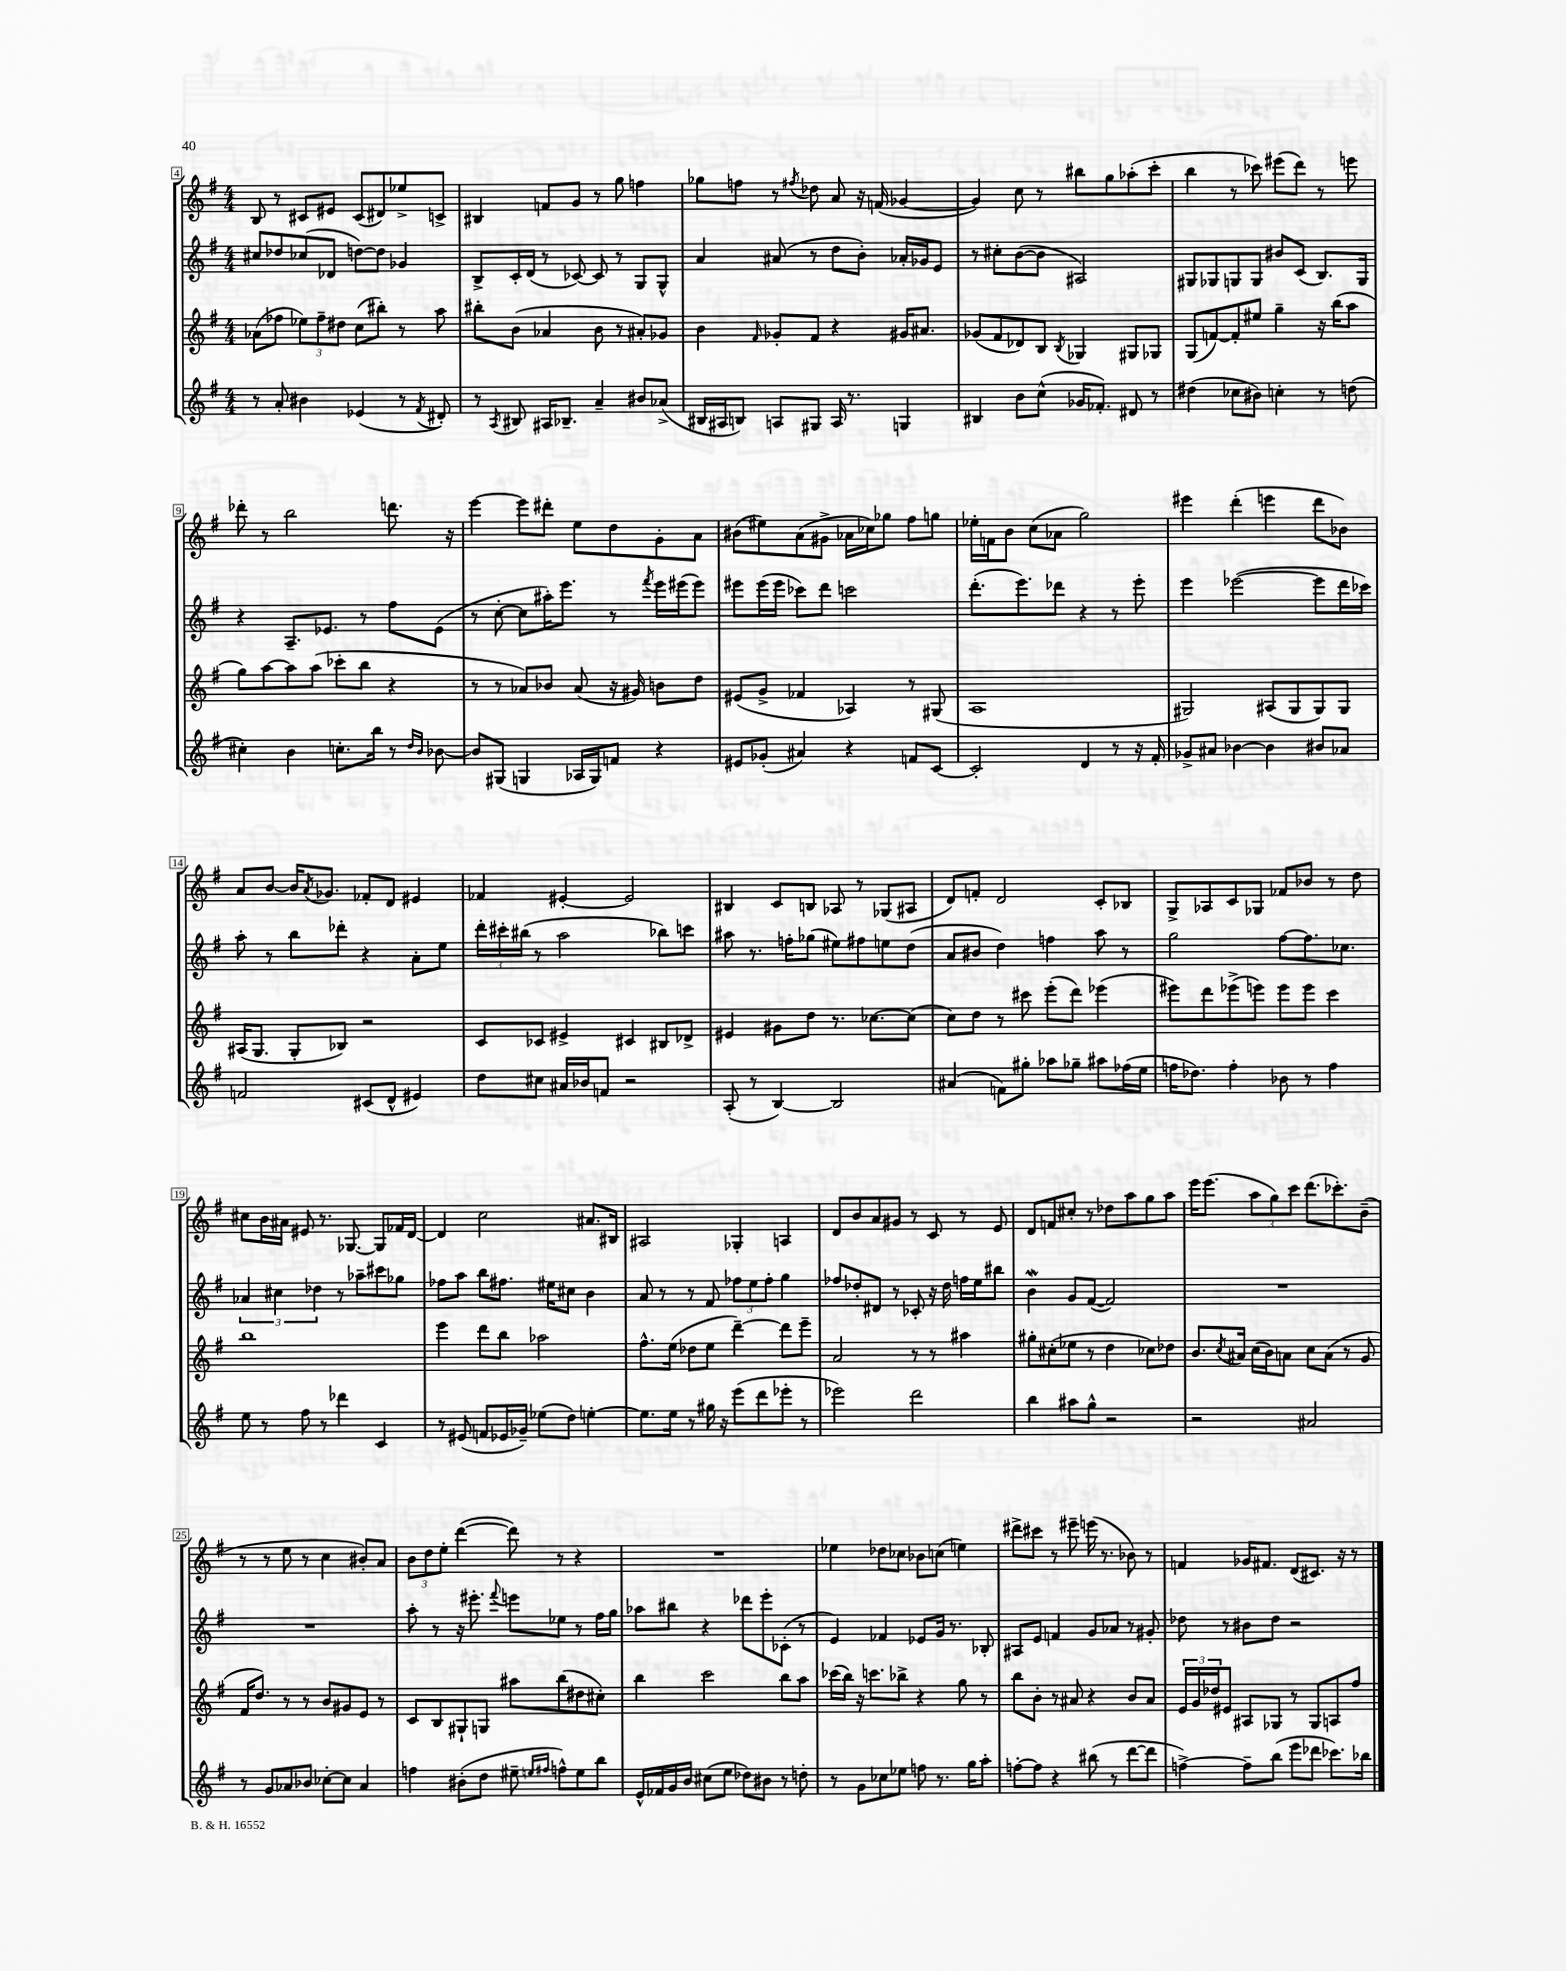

**kern	**kern	**kern	**kern
*staff4	*staff3	*staff2	*staff1
*clefG2	*clefG2	*clefG2	*clefG2
*k[f#]	*k[f#]	*k[f#]	*k[f#]
*M4/4	*M4/4	*M4/4	*M4/4
8r	(8a-	8cc#	8B
8a'	8ff-	8dd-	8r
4b#	12ee-)	(8cc-	8c#
.	12ff-~	.	.
.	.	8d-	8e#
.	12dd#	.	.
(4e-	(8cc	[8dd)	(8c#
.	8bb#')	8dd]	8d#)
8r	8r	4g-	8ee-^
8qf#	.	.	.
8d#')	8aa	.	8c^
=	=	=	=
8r	8bb#'	8B^	4B#
8qA	.	.	.
8B#	(8b	16c'	.
.	.	(16d	.
16A#	4a-	8r	8f
8.B-~	.	.	.
.	.	[8c-)	8g
4a~	8b	8c-]	8r
.	8r	8r	8gg
8b#	8a#')	8G	4ff
(8a-^	8g-	8G^^	.
=	=	=	=
16B#	4b	4a	8gg-
16A#	.	.	.
8B)	.	.	8ff
.	16qqf#	.	.
8A	8g-'	(8a#	8r
.	.	.	8qff#
8G#	8f#	8r	8dd-
16A	4r	8dd	8a
8.r	.	.	.
.	.	8b')	16r
.	.	.	(16f
4G	16g#	16a-'	[4g-
.	8.a#	16g-	.
.	.	8e	.
=	=	=	=
4B#	(8g-	8r	4g-])
.	8f#	8cc#'	.
8b	8d-)	([8b	8cc
(8cc^^	8B	8b]	8r
.	8qB	.	.
16g-	4G-	2A#)	8bb#
8.f-')	.	.	.
.	.	.	8gg
8d#	8G#	.	(8aa-'
8r	8G-	.	8ccc'
=	=	=	=
(4dd#	(8G	8G#	4bb
.	[8f)	8G-	.
8cc-	8f']	8G	8r
8b#)	8ee#	8G	8ccc-)
4cc'	4gg~	8b#	(8eee#
.	.	(8c	8ddd)
8r	16r	8.B)	8r
.	(16bb	.	.
(8dd	8aa	.	8eee
.	.	16G	.
=	=	=	=
4cc#')	8gg)	4r	8ddd-'
.	[8aa	.	8r
4b	8aa]	8.A~	2bb
.	(8aa	.	.
.	.	8.e-	.
8.cc'	8ccc-'	.	.
.	8bb	8r	.
16bb	.	.	.
8r	4r	8ff#	8.ddd
16qqdd	.	.	.
16qqb	.	.	.
[8b-	.	(8e-	.
.	.	.	16r
=	=	=	=
8b-]	8r	8r	[4eee
(8G#	8r	[8cc'	.
4G	8a-)	8cc]	8eee]
.	8b-	16aa#')	8ddd#'
.	.	8.eee	.
16A-	(8a-	.	8ee
16G)	.	.	.
8f	16r	8r	8dd
.	16g#)	.	.
.	.	8qfff#	.
4r	8b	16eee	8g'
.	.	(16eee#	.
.	8dd	8eee#)	8a
=	=	=	=
8e#	(8e#	8eee#	(8b#
(8g-'	8g^	(16eee#	8ee#)
.	.	16eee#	.
4a#)	4f-	8ccc-)	(8a
.	.	8ddd	8g#^
4r	4A-)	2ccc	16a-
.	.	.	16cc-)
.	.	.	8gg-
8f	8r	.	8ff#
[8c	(8G#	.	8gg
=	=	=	=
2c']	1A	(8.ddd'	16ee-'
.	.	.	16f
.	.	.	8b
.	.	8.eee)	.
.	.	.	(8cc
.	.	8ddd-	8a-
4d	.	4r	2gg)
8r	.	8r	.
16r	.	8eee'	.
16f#'	.	.	.
=	=	=	=
8g-^	2G#)	4eee	4eee#
8a#	.	.	.
[4b-	.	([2eee-	(4ddd'
4b-]	(8A#	.	4eee
.	8G#	.	.
8b#	8G#)	8eee-]	8ddd
8a-	8G#	16ddd	8b-)
.	.	16ccc-)	.
=	=	=	=
2f	(16A#	8aa'	8a
.	8.G	.	.
.	.	8r	[8b
.	8G'	8bb	16b]
.	.	.	8qa
.	.	.	8.g-
.	8B-)	8ddd-'	.
(8c#	2r	4r	8f-'
8d^^	.	.	8d
4e#)	.	8a'	4e#
.	.	8ee	.
=	=	=	=
8dd	8c	24ddd'	4f-
.	.	24ccc#'	.
.	.	(24bb#	.
8cc#	8c-	8r	.
16a#	4e#^	2aa	[4e#'
16b-	.	.	.
8f	.	.	.
2r	4c#	.	2e#]
.	8B#	8bb-)	.
.	8d-^	8ccc	.
=	=	=	=
(8A'	4e#	8aa#	4B#
8r	.	8.r	.
[4B)	8g#	.	8c
.	.	16ff'	.
.	8dd	(8gg-	8B
2B]	8.r	8ee#)	8A-
.	.	8ff#	8r
.	[8.cc-	.	.
.	.	8ee	(8G-
.	(8cc-]	(8dd	8A#
=	=	=	=
(4a#	8cc)	8a	8d)
.	8dd	8b#	8f'
8f)	8r	4dd)	2d
8gg#'	8ccc#	.	.
8aa-	(8eee'	4ff	.
8gg-~	8ddd)	.	.
8aa#	(4eee-	8aa	8c'
(16ff-	.	8r	8B-
16ee	.	.	.
=	=	=	=
16ff	8eee#)	2gg	8G^
8.dd-)	.	.	.
.	8ddd	.	8A-
4ff'	(8eee-^	.	8c
.	8eee)	.	8G-
8b-	8eee	[8ff#	8f-
8r	8eee	8.ff#]	8b-
4ff	4ccc	.	8r
.	.	8.cc-	.
.	.	.	8dd
=	=	=	=
8ee	1bb	6a-	8cc#
8r	.	.	16b
.	.	6cc#	.
.	.	.	16a#
8ff#	.	.	8e#
.	.	6dd-	.
8r	.	.	8.r
4ddd-	.	8r	.
.	.	.	[8.G-
.	.	8aa-~	.
4c	.	8ccc#	8G-]
.	.	8gg-	16f-
.	.	.	[16d
=	=	=	=
8r	4eee	8ff-	4d]
(8e#	.	8aa	.
8f	8ddd	8bb	2cc
16e-	8bb	8.ff#	.
16g-~)	.	.	.
(8ee-	2aa-	.	.
.	.	16ee#	.
8dd)	.	8cc#	.
[4ee'	.	4b	8.a#
.	.	.	16B#
=	=	=	=
8.ee]	8.ff#^^	8a	2A#
.	.	8r	.
16ee	(16ee	.	.
8r	8dd-	8r	.
16gg#	8ee	8f#	.
16r	.	.	.
(8eee	[4ddd~)	12ff-	4G-'
.	.	12ee	.
8ddd	.	.	.
.	.	12ff-'	.
8eee-'	8ddd]	4gg	4A
8r	8eee~	.	.
=	=	=	=
2eee-)	2a	8ff-	8d
.	.	8dd-'	8b
.	.	8d#	8a
.	.	8r	8g#
2ddd	8r	8c-'	8r
.	8r	16r	8c
.	.	16dd-	.
.	4aa#	16ff	8r
.	.	16ee	.
.	.	8bb#	8e
=	=	=	=
4bb	8gg#'	4b	8d
.	(8cc#'	.	8f
8aa#	8ee-	8g	8cc#'
8gg^^	8r	([8f#	8r
2r	4dd	2f#])	8dd-
.	.	.	8aa
.	8cc-)	.	8gg
.	8dd-	.	8aa
=	=	=	=
2r	8.b	1r	16eee
.	.	.	(8.eee
.	8qcc	.	.
.	16a#	.	.
.	(16cc	.	12aa
.	16b)	.	.
.	.	.	12gg)
.	8a	.	.
.	.	.	12ccc
2a#	8cc	.	(8.ddd
.	(8a	.	.
.	.	.	8.ccc-')
.	8r	.	.
.	8g	.	(8b~
=	=	=	=
8r	16f#	1r	8r
.	8.dd)	.	.
8g	.	.	8r
8a-	8r	.	8ee
8b-	8r	.	8r
[8cc-'	8b	.	4cc
8cc-]	8g#	.	.
4a-	8e	.	8b#')
.	8r	.	8a
=	=	=	=
4ff	8c	8aa'	12b
.	.	.	12dd
.	8B	8r	.
.	.	.	12ee'
(8b#'	8G#`	16r	([4ddd
.	.	8.eee#'	.
8dd	8G	.	.
.	.	8qqfff#	.
8ee#~	8aa#	8eee	8ddd])
16qqee	.	.	.
16qqff#	.	.	.
8ff^^)	(8bb	8ee-	8r
8ee	8dd#	8r	4r
8bb	8cc#')	16ff#	.
.	.	16gg	.
=	=	=	=
16e^^	4bb	8aa-	1r
16f-	.	.	.
16g	.	8bb#	.
16b	.	.	.
(8cc#	2ccc	4r	.
8ee	.	.	.
8dd-)	.	8ddd-	.
8b#	.	8eee'	.
8r	8bb	(8c-'	.
8dd'	8aa	8r	.
=	=	=	=
8r	(16ccc-	4e)	4ee-
.	16bb)	.	.
8g	16r	.	.
.	8.ccc	.	.
8cc-	.	4f-	8dd-
8ee-	8bb-^	.	8cc-
8ff	4r	8e-	8b-
8.r	.	16g	(8cc
.	.	8.r	.
.	8gg	.	4ee)
16gg	.	.	.
8aa'	8r	8B-'	.
=	=	=	=
[8ff'	8bb	8A#	8ddd#^
8ff]	8b'	8e	8ccc#
4r	8r	4f	8r
.	8a#	.	8eee#~
(8bb#	4r	8g	(16eee
.	.	.	8.r
8r	.	8a-	.
[8ddd	8b	8r	8b-)
8ddd]	8a#	8g#'	8r
=	=	=	=
[4ff^)	24e	8dd-	4f
.	24g	.	.
.	24dd-	.	.
.	8e#	8r	.
8ff~]	8A#	8b#	16g-
.	.	.	8.f#
(8bb	8G-	8dd-	.
8eee	8r	2r	(8d
8ddd-	8G-	.	8.c#)
8.ccc-)	8A	.	.
.	.	.	16r
.	8ff#	.	8r
16bb-	.	.	.
==	==	==	==
*-	*-	*-	*-
